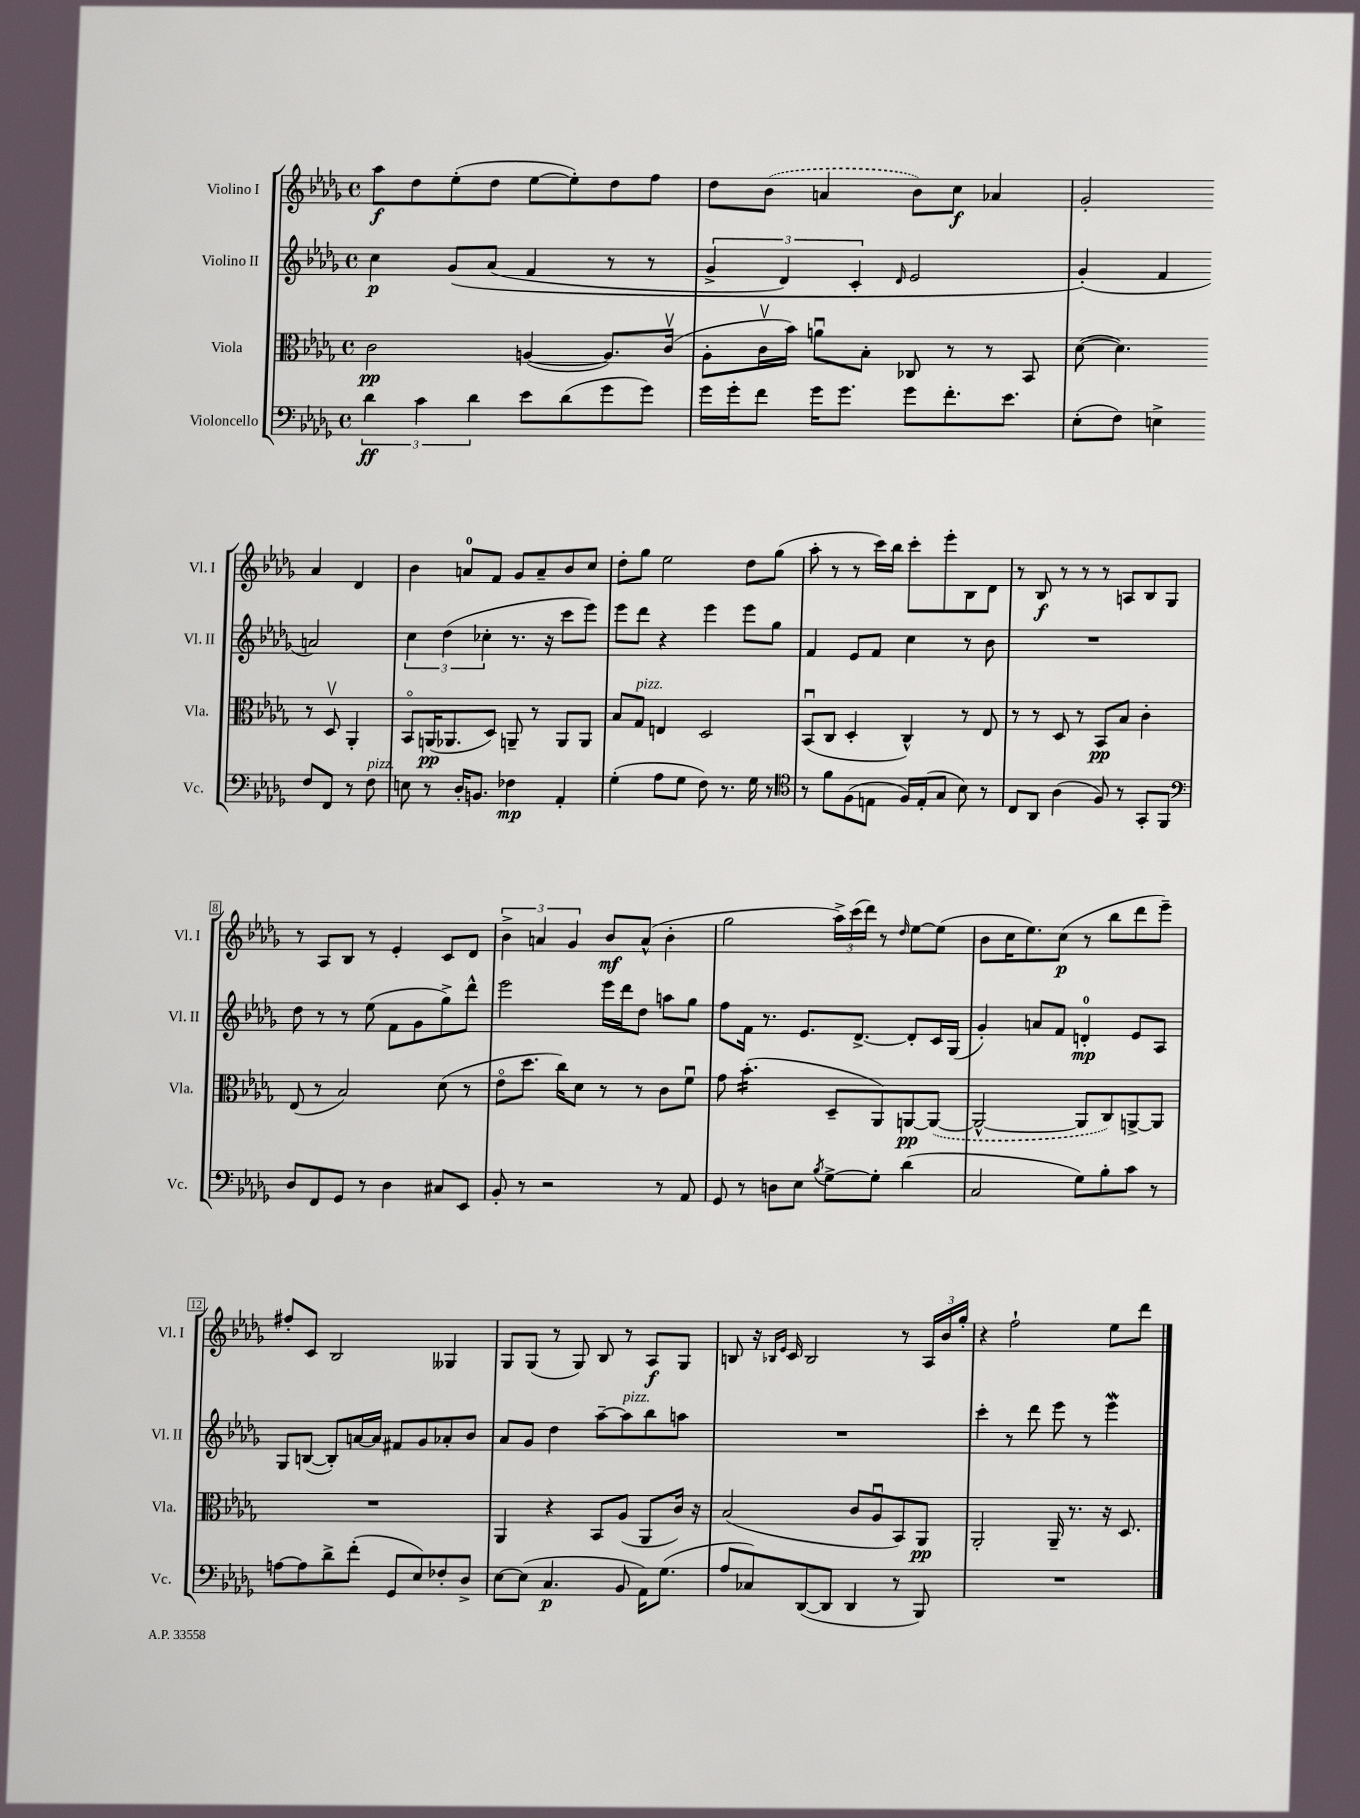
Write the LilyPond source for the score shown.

<<
\new StaffGroup <<
\new Staff = "s0" \with { instrumentName = "Violino I" shortInstrumentName = "Vl. I" } {
    \clef treble \key des \major \defaultTimeSignature \time 4/4
    aes''8\f des''8 ees''8-.( des''8 ees''8~ ees''8-.) des''8 f''8 |
    des''8 \once \slurDashed bes'8( a'4 bes'8) c''8\f aes'4 |
    ges'2-. aes'4 des'4 |
    bes'4 a'8-0 f'8 ges'8 a'8-- bes'8 c''8 |
    des''8-. ges''8 ees''2 des''8 ges''8( |
    aes''8-. r8 r8 c'''16) bes''16 c'''8-. ees'''8-. bes8 des'8 |
    r8 bes8\f r8 r8 r8 a8 bes8 ges8 |
    r8 aes8 bes8 r8 ees'4-. c'8 des'8 |
    \tuplet 3/2 { bes'4-> a'4 ges'4 } bes'8\mf a'8-^( bes'4-. |
    ges''2 \tuplet 3/2 { aes''16->) c'''16( des'''16) } r8 \grace { des''16 } ees''8~ ees''8( |
    bes'8 c''16 ees''8.) c''8\p( r8 bes''8 des'''8 ees'''8--) |
    fis''8-. c'8 bes2 geses4 |
    ges8 ges8( r8 ges8) bes8 r8 aes8\f ges8 |
    b8 r16 \grace { bes16 ees'16 } c'16 bes2 r8 \tuplet 3/2 { aes16 bes'16 ges''16-. } |
    r4 f''2-! ees''8 des'''8 \bar "|." |
}
\new Staff = "s1" \with { instrumentName = "Violino II" shortInstrumentName = "Vl. II" } {
    \clef treble \key des \major \defaultTimeSignature \time 4/4
    c''4\p ges'8\( aes'8( f'4 r8 r8 |
    \tuplet 3/2 { ges'4-> des'4) c'4-. } \grace { des'16 } ees'2 |
    ges'4-.(\) f'4 a'2) |
    \tuplet 3/2 { c''4 des''4( ces''4-. } r8. r16 c'''8 ees'''8) |
    ees'''8 des'''8 r4 ees'''4 ees'''8 ges''8 |
    f'4 ees'8 f'8 c''4 r8 bes'8 |
    R1 |
    des''8 r8 r8 ees''8( f'8 ges'8 ges''8->) des'''8-^ |
    ees'''2 ees'''16 des'''16 des''8 a''8 ges''8 |
    f''8 f'16 r8. ees'8. des'8.~-> des'8-. c'16 ges16( |
    ges'4-.) a'8 f'8 d'4-0-.\mp ees'8 aes8 |
    ges8 b8~( b8-.) a'16~ a'16 fis'8 ges'8 aes'8-. bes'8 |
    aes'8 ges'8 des''4 aes''8~-- aes''8^\markup { \italic "pizz." } bes''8 a''8 |
    R1 |
    c'''4-. r8 des'''8 ees'''8 r8 ees'''4\mordent \bar "|." |
}
\new Staff = "s2" \with { instrumentName = "Viola" shortInstrumentName = "Vla." } {
    \clef alto \key des \major \defaultTimeSignature \time 4/4
    c'2\pp a4~( a8.) c'16\upbow( |
    aes8-. c'16\upbow bes'16) a'8\downbow bes8-. ces8 r8 r8 bes,8 |
    des'8~( des'4.) r8 des8\upbow aes,4-. |
    bes,8\flageolet a,16\pp( aes,8. des8) a,8-- r8 a,8 a,8 |
    bes8 ges8^\markup { \italic "pizz." } e4 des2 |
    bes,8\downbow( c8 des4-. c4-^) r8 ees8 |
    r8 r8 des8 r8 bes,8\pp bes8 c'4-. |
    ees8( r8 bes2) des'8( r8 |
    ees'8\flageolet des''8. c''16) des'8 r8 r8 c'8 f'8\downbow |
    ges'8 bes'4.:16-.( des8-- aes,8) a,8~\pp \once \slurDashed a,8~( |
    a,2~-^ a,8 c8) a,8~-> a,8 |
    R1 |
    aes,4 r4 bes,8 aes8( aes,8 c'16) r16 |
    bes2( c'8 aes8\downbow bes,8) aes,8\pp |
    aes,2-. aes,16-- r8. r16 des8. \bar "|." |
}
\new Staff = "s3" \with { instrumentName = "Violoncello" shortInstrumentName = "Vc." } {
    \clef bass \key des \major \defaultTimeSignature \time 4/4
    \tuplet 3/2 { des'4\ff c'4 des'4 } ees'8 des'8( ges'8 ges'8) |
    ges'16 ges'16-. f'8 ges'16 ges'8. ges'8 f'8.-. ees'8. |
    ees8-.( f8) e4-> f8 f,8 r8 f8^\markup { \italic "pizz." } |
    e8 r8 des16-. b,8. fes4\mp aes,4-. |
    ges4-.( aes8 ges8 f8) r8. ges16 r8 |
    \clef tenor r8 f'8 f8( e8 f16) e16-.( ges8 bes8) r8 |
    c8 aes,8 aes4( f8) r8 ges,8-. f,8 |
    \clef bass des8 f,8 ges,8 r8 des4 cis8 ees,8 |
    bes,8-. r8 r2 r8 aes,8 |
    ges,8 r8 d8 ees8 \acciaccatura { bes8 } ges8~-> ges8-. des'4( |
    c2 ges8) bes8-. c'8 r8 |
    a8~ a8 des'8-> f'8-.( ges,8 ees8) fes8-. des8-> |
    ees8~ ees8( c4.\p bes,8 aes,16) ges8.( |
    aes8 ces8) des,8~( des,8 des,4 r8 bes,,8) |
    R1 \bar "|." |
}
>>
>>
\layout { \context { \Score \override BarNumber.stencil = #(make-stencil-boxer 0.1 0.3 ly:text-interface::print) } }
